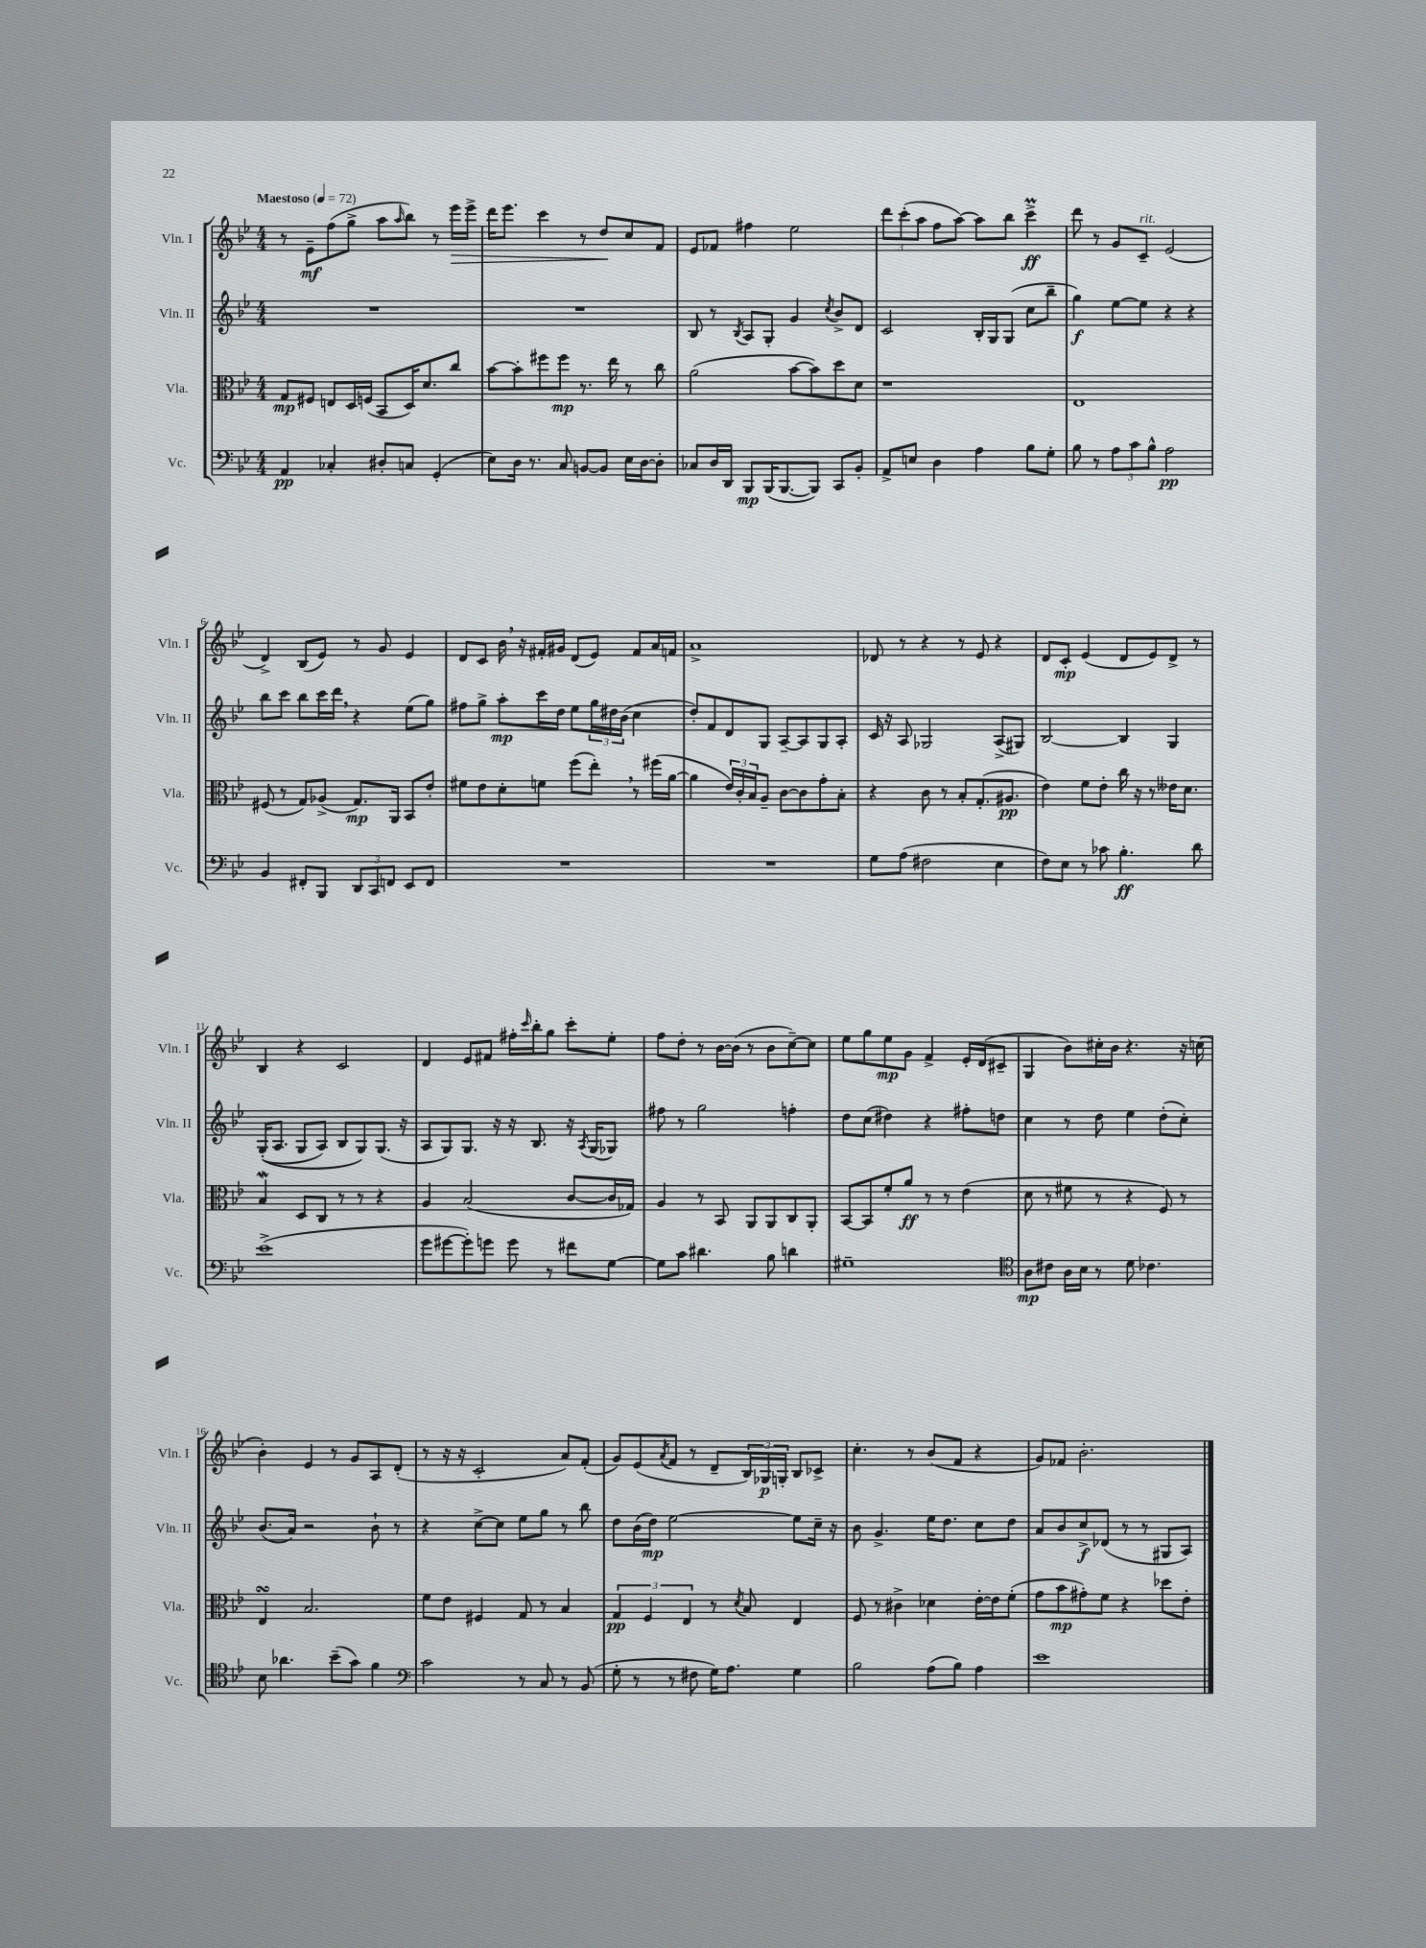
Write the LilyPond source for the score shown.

<<
\new StaffGroup <<
\new Staff = "s0" \with { instrumentName = "Vln. I" shortInstrumentName = "Vln. I" } {
    \clef treble \key bes \major \numericTimeSignature \time 4/4 \tempo "Maestoso" 4 = 72
    r8 ees'8--\mf f''8( g''8-> a''8 \grace { a''16 } bes''8) r8 ees'''16\> ees'''16-> |
    d'''16 ees'''8. c'''4 r8 d''8\! c''8 f'8 |
    ees'8 fes'8 fis''4 ees''2 |
    \tuplet 3/2 { d'''8 c'''8-.( a''8 } f''8 a''8~) a''8 bes''8 c'''4->\prall\ff |
    d'''8 r8 g'8 c'8--^\markup { \italic "rit." } ees'2( |
    d'4->) bes8( ees'8) r8 g'8 ees'4 |
    d'8 c'8 bes'16 \breathe r16 fis'16-. gis'16 d'8( ees'8) fis'8 a'16 f'16 |
    a'1-> |
    des'8 r8 r4 r8 ees'8 r4 |
    d'8 c'8-.\mp ees'4( d'8 ees'8) d'8-> r8 |
    bes4 r4 c'2 |
    d'4 ees'8 fis'8 fis''16-. \grace { c'''16 } bes''16-. g''8 c'''8-. ees''8-. |
    f''8 d''8-. r8 bes'16~ bes'16( r8 bes'8 c''8~--) c''8 |
    ees''8 g''8 ees''8\mp g'8 f'4-> ees'16-. d'16( cis'8-- |
    g4 bes'8) cis''16-. bes'16 r4. r16 c''16( |
    bes'4-.) ees'4 r8 g'8 a8 d'8-.( |
    r8 r16 r16 c'2-. a'8) f'8-.( |
    g'8) ees'8( \acciaccatura { a'8 } f'8 r8 d'8-- \tuplet 3/2 { bes16) ges16\p g16-. } bes8 ces'8-> |
    c''4.-. r8 bes'8( f'8 r4 |
    g'8) fes'8 bes'2.-. \bar "|." |
}
\new Staff = "s1" \with { instrumentName = "Vln. II" shortInstrumentName = "Vln. II" } {
    \clef treble \key bes \major \numericTimeSignature \time 4/4
    R1 |
    R1 |
    bes8 r8 \acciaccatura { bes8 } a8 g8-. g'4 \acciaccatura { c''8 } bes'8-> d'8 |
    c'2 bes16-. g16 g8( c''8 bes''8-- |
    g''4\f) ees''8~ ees''8 r4 r4 |
    bes''8 c'''8 bes''8 c'''16 d'''16 \breathe r4 ees''8( g''8) |
    fis''8 g''8-> a''8-.\mp c'''16 d''16 ees''8 \tuplet 3/2 { g''16 dis''16 bes'16( } c''4 |
    d''8-.) f'8 d'8 g8 a8~-- a8 g8 a8-. |
    c'16 r16 a8 ges2 a8->( gis8) |
    bes2~ bes4 g4 |
    g16-.(\( a8. g8 a8) bes8 g8\) g8.( r16 |
    a8 g8) g8. r16 r16 bes8. r16 \acciaccatura { a8 } g16( ges8) |
    fis''8 r8 g''2 f''4-. |
    d''8 c''8( dis''4) r4 fis''8-. d''8 |
    c''4 r8 d''8 ees''4 d''8-.( c''8-.) |
    bes'8.( a'16) r2 bes'8-! r8 |
    r4 c''8~-> c''8 ees''8 g''8 r8 bes''8 |
    d''8 bes'16( d''16\mp) ees''2~ ees''8 c''16-- r16 |
    bes'8 g'4.-> ees''16 d''8. c''8 d''8 |
    a'8 bes'8 c''8->\f des'8( r8 r8 gis8 a8) \bar "|." |
}
\new Staff = "s2" \with { instrumentName = "Vla." shortInstrumentName = "Vla." } {
    \clef alto \key bes \major \numericTimeSignature \time 4/4
    g8\mp fis8 e8 d16 f16( bes,8 d16) d'8. c''8 |
    bes'8~ bes'8-. fis''8 fis''8\mp r8. ees''16 r8 c''8 |
    a'2( bes'8~ bes'8) d''8 d'8 |
    r1 |
    ees1 |
    fis8( r8 g8) aes8->( g8.\mp) a,16 bes,8 ees'8-. |
    fis'8 ees'8 d'8-. f'8 f''8( ees''8-.) \breathe r8 fis''16( a'16~ |
    a'4 \tuplet 3/2 { ees'16) c'16-. bes16 } a8-- c'8~ c'8 g'8-. bes8-. |
    r4 c'8 r8 bes8-. g8.-.( ais8.\pp |
    ees'4) f'8 ees'8-. c''16 r16 r8 eeses'16 d'8. |
    bes4\mordent d8 c8 r8 r8 r4 |
    a4 bes2( c'8~ c'16 ges16) |
    a4 r8 bes,8 a,8 a,8 c8 a,8-. |
    bes,8~ bes,8 f'8-. a'8\ff r8 r8 ees'4( |
    d'8 r8 fis'8 r8 r4 f8) r8 |
    ees4\turn bes2. |
    f'8 ees'8 fis4 g8 r8 bes4 |
    \tuplet 3/2 { g4\pp f4 ees4 } r8 \acciaccatura { d'8 } bes8 ees4 |
    f8 r8 cis'4-> des'4 ees'16~-. ees'16 f'8-.( |
    g'8 bes'8\mp gis'8-.) f'8 r4 des''8 ees'8-. \bar "|." |
}
\new Staff = "s3" \with { instrumentName = "Vc." shortInstrumentName = "Vc." } {
    \clef bass \key bes \major \numericTimeSignature \time 4/4
    a,4\pp ces4-. dis8-. c8 g,4-.( |
    ees8) d16 r8. c8 b,8~ b,8 ees16 d16~ d8-. |
    ces8 d16 d,16 bes,,8\mp bes,,16( bes,,8.~ bes,,8) c,8 bes,8-. |
    a,8-> e8 d4 a4 bes8 g8-. |
    bes8 r8 \tuplet 3/2 { a8 c'8 bes8-^ } a2\pp |
    bes,4 fis,8-. bes,,8 \tuplet 3/2 { d,8 c,8 f,8 } ees,8 f,8 |
    R1 |
    R1 |
    g8 a8( fis2 ees4 |
    f8) ees8 r8 ces'8 bes4.-.\ff d'8 |
    ees'1->( |
    g'8 gis'8~ gis'8-.) g'8 g'8 r8 fis'8 g8~ |
    g8 c'8 dis'4. bes8 d'4 |
    gis1-- |
    \clef tenor a8\mp cis'8 a16 bes16 r8 d'8 ces'4. |
    bes8 aes'4. bes'8--( g'8) f'4 |
    \clef bass c'2 r8 c8 r8 bes,8( |
    g8-. r8 r8 fis8 g16) a8. g4 |
    bes2 a8( bes8) a4 |
    ees'1 \bar "|." |
}
>>
>>
